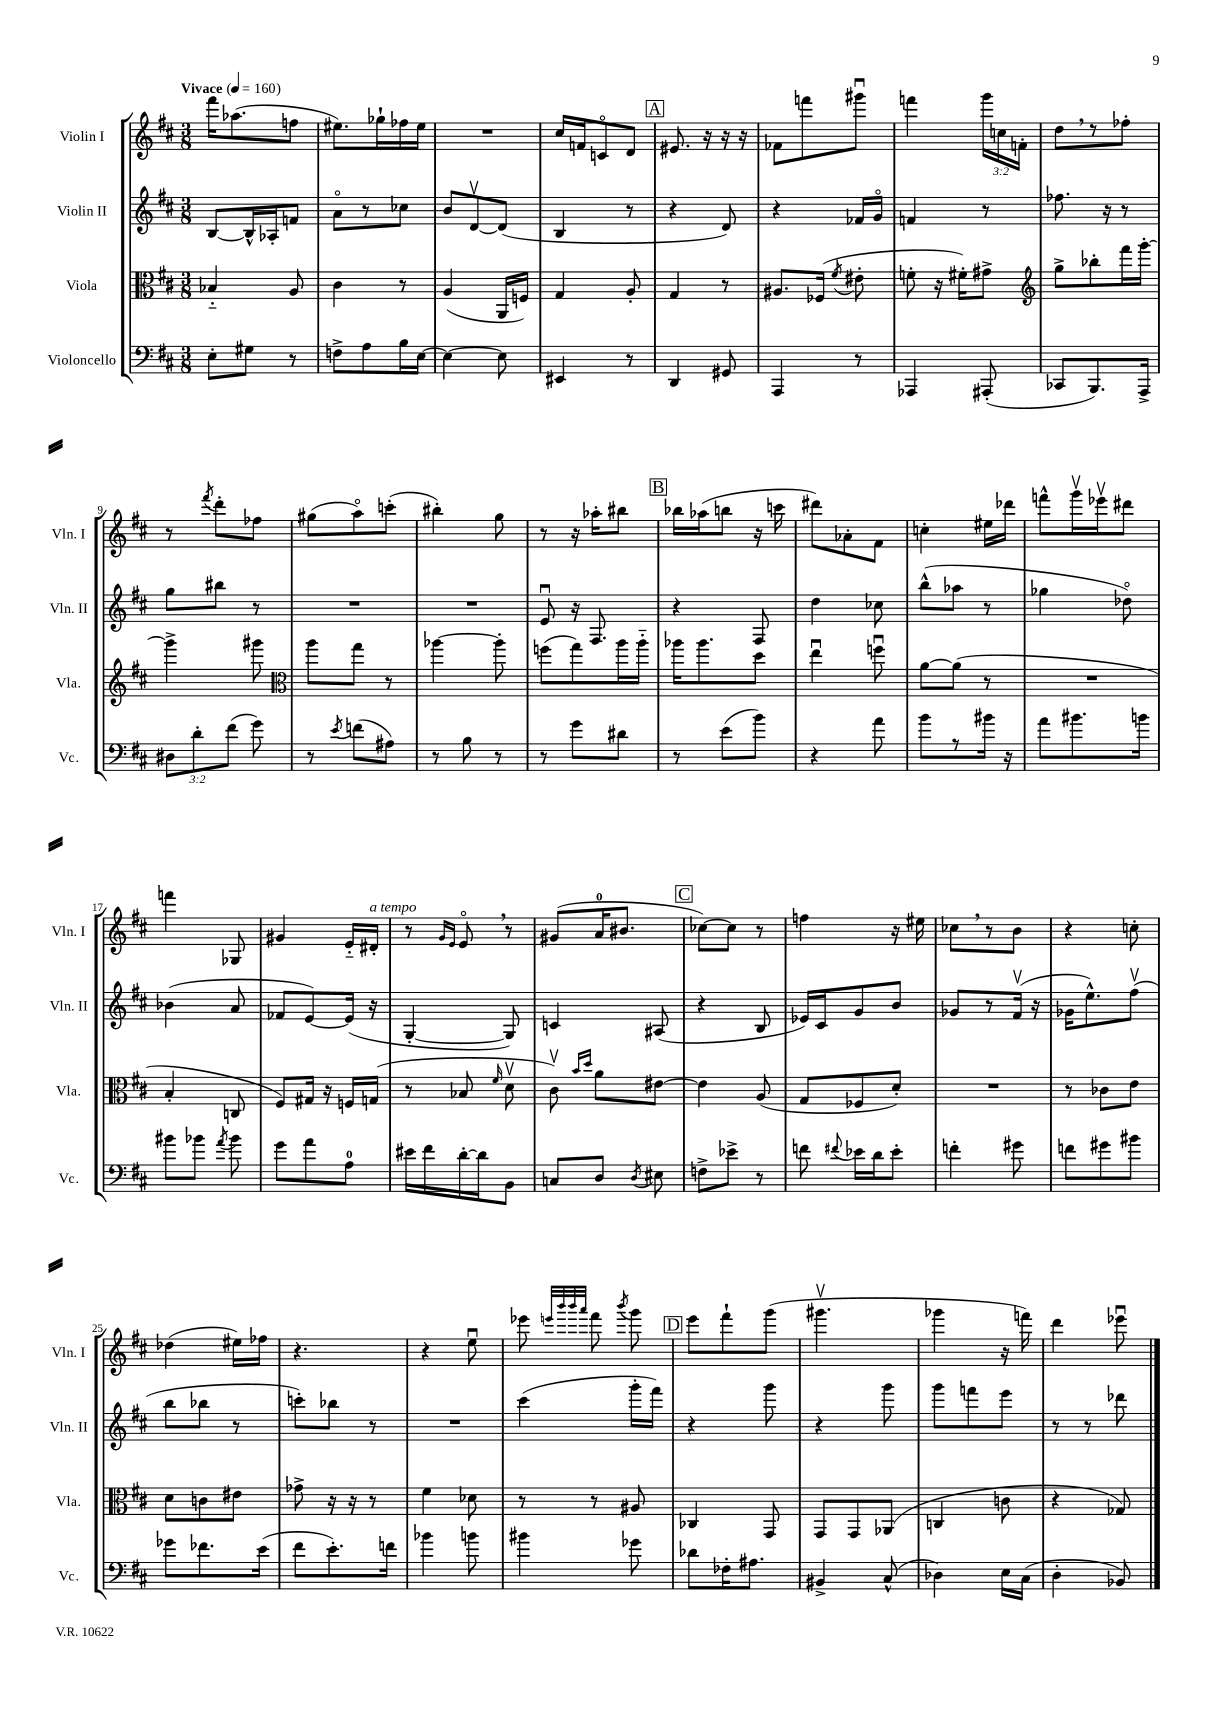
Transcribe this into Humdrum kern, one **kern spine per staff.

**kern	**kern	**kern	**kern
*staff4	*staff3	*staff2	*staff1
*clefF4	*clefC3	*clefG2	*clefG2
*k[f#c#]	*k[f#c#]	*k[f#c#]	*k[f#c#]
*M3/8	*M3/8	*M3/8	*M3/8
*MM160	*MM160	*MM160	*MM160
8E'	4B-'~	[8B	16fff#
.	.	.	(8.aa-
8G#	.	16B^^]	.
.	.	16A-'	.
8r	8A	8f	8ff
=	=	=	=
8F^	4c#	8ao	8.ee#)
8A	.	8r	.
.	.	.	16gg-`
16B	8r	8cc-	16ff-
[16E	.	.	16ee#
=	=	=	=
4E_	(4A	8b	4.r
.	.	[8dv	.
8E]	16AA	(8d]	.
.	16F)	.	.
=	=	=	=
4EE#	4G	4B	16cc#
.	.	.	16f
.	.	.	8co
8r	8A'	8r	8d
=	=	=	=
4DD	4G	4r	8.e#
.	.	.	16r
8GG#	8r	8d)	16r
.	.	.	16r
=	=	=	=
4AAA	8.A#	4r	8f-
.	.	.	8fff
.	(16F-	.	.
.	8qf#	.	.
8r	8e#'	16f-	8ggg#u
.	.	16go	.
=	=	=	=
4AAA-	8f'	4f	4fff
.	16r	.	.
.	16f#')	.	.
(8AAA#'	8g#^	8r	24ggg
.	.	.	24cc
.	.	.	24f'
=	=	=	=
*	*clefG2	*	*
8CC-	8gg^	8.ff-	8dd
8.BBB)	8bb-'	.	8r
.	.	16r	.
.	16fff#	8r	8ff-'
16AAA^	[16ggg'	.	.
=	=	=	=
12D#	4ggg^]	8gg	8r
12d'	.	.	.
.	.	.	8qfff#
.	.	8bb#	8ddd'
(12f#	.	.	.
8g)	8ggg#	8r	8ff-
=	=	=	=
*	*clefC3	*	*
8r	8aa	4.r	(8gg#
8qe	.	.	.
(8f	8gg	.	8aao)
8A#)	8r	.	(8ccc'
=	=	=	=
8r	[4aa-	4.r	4bb#')
8B	.	.	.
8r	8aa-']	.	8gg
=	=	=	=
8r	(8ff	8eu	8r
8g	8gg)	16r	16r
.	.	8.F#	16aa-'
8d#	16aa	.	8bb#
.	16aa'~	.	.
=	=	=	=
8r	16aa-	4r	16bb-
.	8.aa-	.	(16aa-
(8e	.	.	8bb
8b)	8dd	8F#	16r
.	.	.	16ccc
=	=	=	=
4r	4eeu	4dd	8ddd#)
.	.	.	8a-'
8a	8ffu	8cc-	8f#
=	=	=	=
8b	[8a	(8bb^^	4cc'
8r	(8a]	8aa-	.
16b#	8r	8r	16ee#
16r	.	.	16ddd-
=	=	=	=
8a	4.r	4gg-	8fff^^
8.b#	.	.	16gggv
.	.	.	16eee-v
.	.	8dd-o)	8ddd#
16b	.	.	.
=	=	=	=
8b#	4B'	(4b-	4fff
8b-	.	.	.
8qa	.	.	.
8b-	8C	8a	8G-
=	=	=	=
8g	8F#)	8f-	4g#
8a	16G#	[8e)	.
.	16r	.	.
8A	16F	(16e]	16e'~
.	(16G	16r	16d#'
=	=	=	=
16e#	8r	[4G'	8r
16f#	.	.	.
.	.	.	16qqg
.	.	.	16qqe
[16d'	8B-	.	8eo
16d]	.	.	.
.	16qqf#	.	.
8BB	8dv	8G])	8r
=	=	=	=
8C	8c#v)	4c	(8g#
.	16qqb	.	.
.	16qqdd	.	.
8D	8a	.	16a
.	.	.	8.b#
8qD	.	.	.
8E#	[8e#	(8A#	.
=	=	=	=
8F^	4e#]	4r	[8cc-)
8e-^	.	.	8cc-]
8r	(8A	8B	8r
=	=	=	=
8f	8G	16e-)	4ff
.	.	16c#	.
8qqf#	.	.	.
16e-	8F-	8g	.
16d	.	.	.
8e-'	8d')	8b	16r
.	.	.	16ee#
=	=	=	=
4f'	4.r	8g-	8cc-
.	.	8r	8r
8g#	.	(16f#v	8b
.	.	16r	.
=	=	=	=
8f	8r	16g-	4r
.	.	8.ee^^)	.
8g#	8c-	.	.
8b#	8e	(8ff#v	8cc'
=	=	=	=
8g-	8d	8bb	(4dd-
8.f-	8c	8bb-	.
.	8e#	8r	16ee#)
(16e	.	.	16ff-
=	=	=	=
8f#	8g-^	8ccc')	4.r
8.e')	16r	8bb-	.
.	16r	.	.
.	8r	8r	.
16f	.	.	.
=	=	=	=
4b-	4f#	4.r	4r
8b	8d-	.	8eeu
=	=	=	=
4b#	8r	(4ccc#	8eee-
.	.	.	32qqeee
.	.	.	32qqbbb
.	.	.	32qqbbb
.	.	.	32qqaaa
.	8r	.	8fff#
.	.	.	8qbbb
8g-	8A#	16ggg'	8ggg
.	.	16fff#)	.
=	=	=	=
8d-	4C-	4r	8eee
16F-'	.	.	8fff#`
8.A#	.	.	.
.	8GG	8ggg	(8ggg
=	=	=	=
4BB#^	8GG	4r	4.ggg#v
.	8GG	.	.
(8C#^^	(8AA-	8ggg	.
=	=	=	=
4D-)	4C	8ggg	4ggg-
.	.	8fff	.
16E	8c	8eee	16r
(16C#	.	.	16fff)
=	=	=	=
4D'	4r	8r	4ddd
.	.	8r	.
8BB-)	8G-)	8ddd-	8eee-u
==	==	==	==
*-	*-	*-	*-
